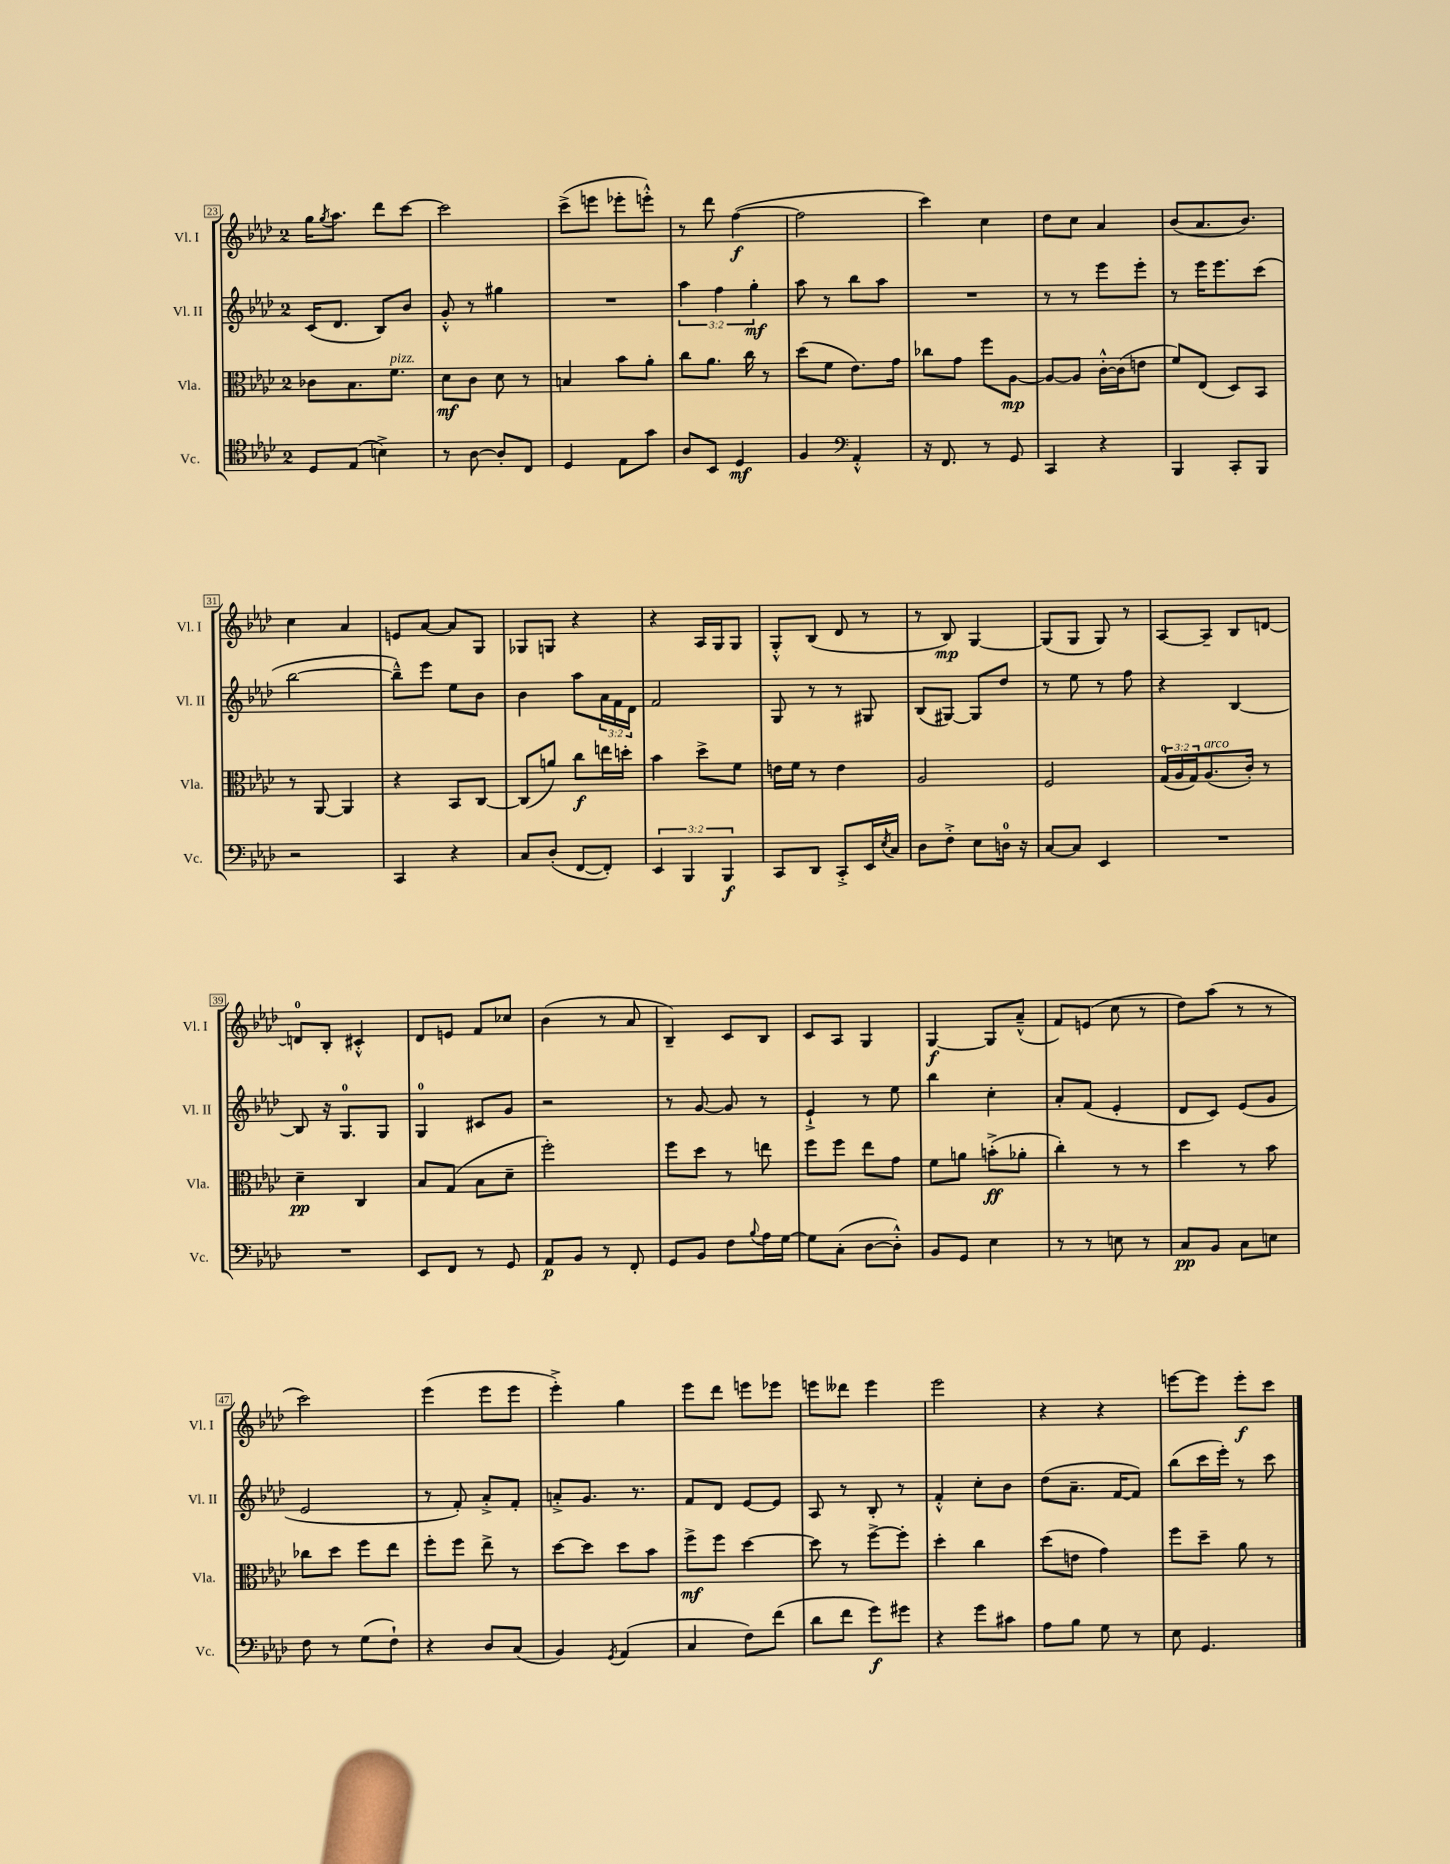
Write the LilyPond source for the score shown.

<<
\new StaffGroup <<
\new Staff = "s0" \with { instrumentName = "Vl. I" shortInstrumentName = "Vl. I" } {
    \clef treble \key aes \major \once \override Staff.TimeSignature.style = #'single-digit \time 2/4
    g''16 \acciaccatura { g''8 } aes''8. des'''8 c'''8~ |
    c'''2 |
    c'''8->( e'''8 ees'''8-. e'''8-.-^) |
    r8 des'''8 f''4~\f( |
    f''2 |
    c'''4) c''4 |
    des''8 c''8 aes'4 |
    bes'8( aes'8. bes'8.) |
    c''4 aes'4 |
    e'8 aes'8~ aes'8 g8 |
    ges8 g8 r4 |
    r4 aes16 g16 g8 |
    g8-.-^ bes8( des'8 r8 |
    r8 bes8\mp) g4~ |
    g8( g8 g8) r8 |
    aes8~ aes8-- bes8 d'8~ |
    d'8-0 bes8-. cis'4-.-^ |
    des'8 e'8 f'8 ces''8 |
    bes'4( r8 aes'8 |
    bes4--) c'8 bes8 |
    c'8 aes8 g4 |
    g4~\f g8 aes'8---^( |
    f'8) e'8( c''8 r8 |
    des''8) aes''8( r8 r8 |
    c'''2) |
    ees'''4( ees'''8 ees'''8 |
    ees'''4-.->) g''4 |
    ees'''8 des'''8 e'''8 ees'''8 |
    e'''8 deses'''8 e'''4 |
    ees'''2 |
    r4 r4 |
    e'''8~ e'''8 e'''8-.\f c'''8 \bar "|." |
}
\new Staff = "s1" \with { instrumentName = "Vl. II" shortInstrumentName = "Vl. II" } {
    \clef treble \key aes \major \once \override Staff.TimeSignature.style = #'single-digit \time 2/4 \override Staff.TupletNumber.text = #tuplet-number::calc-fraction-text
    c'16( des'8. bes8) bes'8 |
    g'8-.-^ r8 gis''4 |
    R2 |
    \tuplet 3/2 { aes''4 f''4 g''4-.\mf } |
    aes''8 r8 bes''8 aes''8 |
    R2 |
    r8 r8 ees'''8 ees'''8-. |
    r8 ees'''16 ees'''8. c'''8( |
    bes''2~ |
    bes''8---^) ees'''8 ees''8 bes'8 |
    bes'4 aes''8 \tuplet 3/2 { aes'16 f'16 des'16 } |
    f'2 |
    g8 r8 r8 gis8 |
    bes8( gis8~) gis8 des''8 |
    r8 ees''8 r8 f''8 |
    r4 bes4~ |
    bes8 r16 g8.-0 g8 |
    g4-0 cis'8 g'8 |
    r2 |
    r8 g'8~ g'8 r8 |
    ees'4-!-> r8 ees''8 |
    bes''4 c''4-. |
    aes'8-. f'8( ees'4-. |
    des'8 c'8) ees'8( g'8 |
    ees'2 |
    r8 f'8-.) aes'8-.-> f'8-. |
    a'8-.-> g'8. r8. |
    f'8 des'8 ees'8~ ees'8 |
    aes8 r8 bes8-. r8 |
    f'4-.-^ c''8-. bes'8 |
    des''8( aes'8.-- f'16~ f'8) |
    bes''8( c'''16 ees'''16-.) r8 c'''8 \bar "|." |
}
\new Staff = "s2" \with { instrumentName = "Vla." shortInstrumentName = "Vla." } {
    \clef alto \key aes \major \once \override Staff.TimeSignature.style = #'single-digit \time 2/4 \override Staff.TupletNumber.text = #tuplet-number::calc-fraction-text
    ces'8 bes8. f'8.^\markup { \italic "pizz." } |
    des'8\mf c'8 des'8 r8 |
    b4 bes'8 aes'8-. |
    c''8 aes'8. c''16 r8 |
    des''8( f'8 ees'8.) g'16 |
    ces''8 g'8 f''8 aes8~\mp |
    aes8~ aes8 c'16~-.-^ c'16( e'8 |
    f'8) ees8( des8) bes,8 |
    r8 aes,8~ aes,4 |
    r4 bes,8 c8~ |
    c8( a'8) c''8\f e''16 d''16-. |
    bes'4 des''8-> f'8 |
    e'16 f'16 r8 e'4 |
    aes2 |
    f2 |
    \tuplet 3/2 { g16-0( aes16 g16) } aes8.^\markup { \italic "arco" }( c'16-.) r8 |
    des'4--\pp c4 |
    bes8 g8( bes8 des'8-- |
    f''2-.) |
    f''8 des''8 r8 e''8 |
    f''8 f''8 ees''8 g'8 |
    f'8 a'8 b'8-.->\ff( aes'8-. |
    c''4-.) r8 r8 |
    des''4 r8 bes'8 |
    ces''8 des''8 f''8 ees''8 |
    f''8-. f''8 ees''8-> r8 |
    des''8~ des''8 des''8 bes'8 |
    f''8->\mf f''8 des''4~ |
    des''8 r8 f''8~-> f''8-. |
    des''4-. c''4 |
    des''8( e'8 g'4) |
    f''8 des''8-- aes'8 r8 \bar "|." |
}
\new Staff = "s3" \with { instrumentName = "Vc." shortInstrumentName = "Vc." } {
    \clef tenor \key aes \major \once \override Staff.TimeSignature.style = #'single-digit \time 2/4 \override Staff.TupletNumber.text = #tuplet-number::calc-fraction-text
    des8 ees8( b4->) |
    r8 aes8~ aes8-. c8 |
    des4 ees8 g'8 |
    aes8 bes,8 des4\mf |
    f4 \clef bass aes,4-.-^ |
    r16 f,8. r8 g,8 |
    c,4 r4 |
    bes,,4 c,8-. bes,,8 |
    r2 |
    c,4 r4 |
    c8 des8-.( f,8~ f,8-.) |
    \tuplet 3/2 { ees,4 bes,,4 bes,,4\f } |
    c,8 des,8 c,8-.-> ees,16 \acciaccatura { ees8 } c16 |
    des8 f8-.-> ees8 d16-0 r16 |
    c8~ c8 ees,4 |
    R2 |
    R2 |
    ees,8 f,8 r8 g,8 |
    aes,8\p bes,8 r8 f,8-. |
    g,8 bes,8 f8 \appoggiatura { bes8 } aes16 g16~ |
    g8 c8-.( des8~ des8-.-^) |
    bes,8 g,8 ees4 |
    r8 r8 e8 r8 |
    c8\pp bes,8 c8 e8 |
    f8 r8 g8( f8-!) |
    r4 des8 c8( |
    bes,4) \acciaccatura { g,8 } aes,4( |
    c4 f8) f'8( |
    des'8 f'8 g'8\f) gis'8 |
    r4 g'8 cis'8 |
    aes8 bes8 g8 r8 |
    ees8 g,4. \bar "|." |
}
>>
>>
\layout { \context { \Score currentBarNumber = #23 \override BarNumber.stencil = #(make-stencil-boxer 0.1 0.3 ly:text-interface::print) } }
